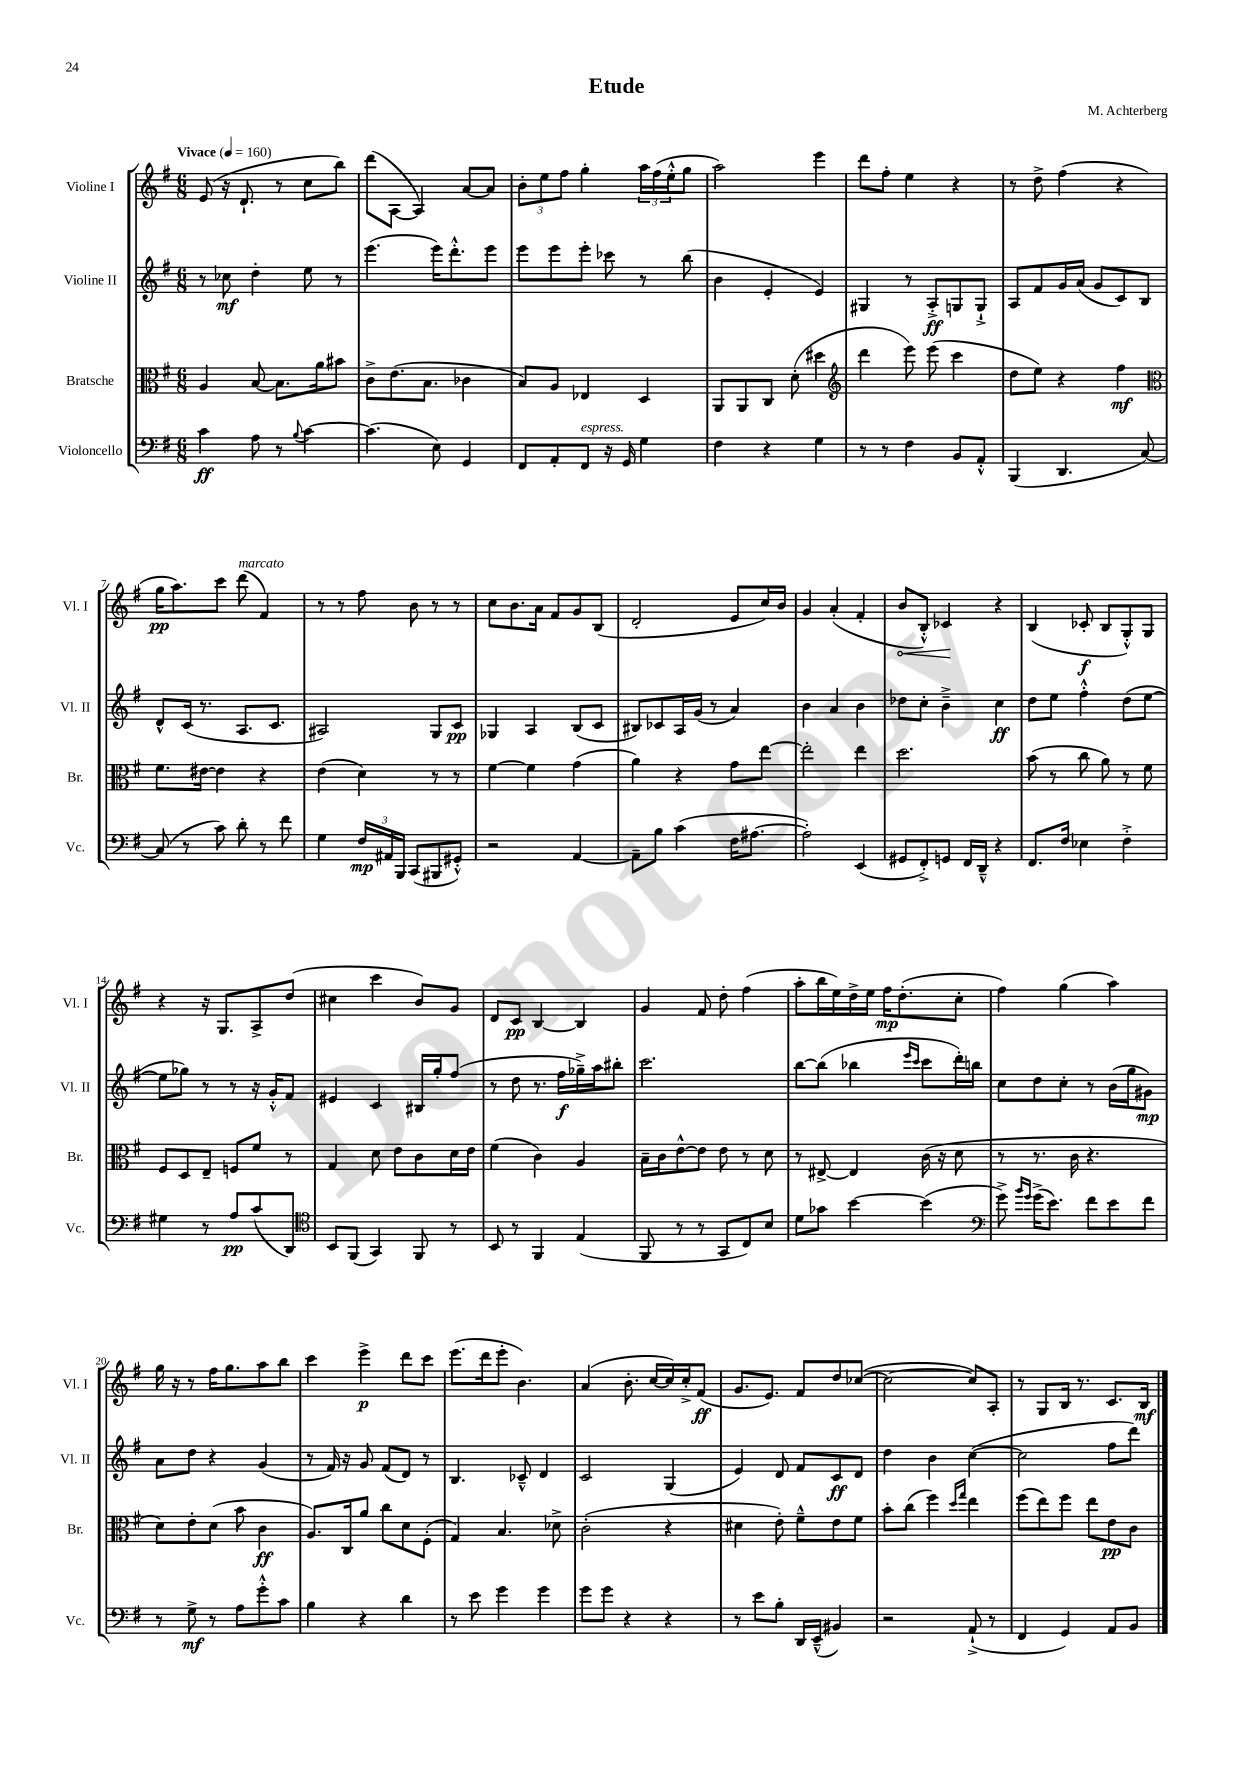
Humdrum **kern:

**kern	**kern	**kern	**kern
*staff4	*staff3	*staff2	*staff1
*clefF4	*clefC3	*clefG2	*clefG2
*k[f#]	*k[f#]	*k[f#]	*k[f#]
*M6/8	*M6/8	*M6/8	*M6/8
*MM160	*MM160	*MM160	*MM160
4c	4A	8r	(8e
.	.	8cc-	16r
.	.	.	8.d`
8A	[8B	4dd'	.
8r	8.B]	.	8r
8qqB	.	.	.
[4c	.	8ee	8cc
.	16a	.	.
.	8b#	8r	8bb)
=	=	=	=
(4.c]	8c^	(4.eee	(8ddd
.	(8.e	.	[8A
.	.	.	4A])
.	8.B	.	.
8E)	.	16eee)	.
.	.	8.ddd'^^	.
4GG	4c-	.	[8a
.	.	8eee	8a]
=	=	=	=
8FF#	8B)	8eee	12b'
.	.	.	12ee
8AA'	8A	8eee	.
.	.	.	12ff#
8FF#	4E-	8eee'	4gg'
16r	.	8ccc-	.
16GG	.	.	.
4G	4D	8r	24aa
.	.	.	(24ff#
.	.	.	24ee'^^
.	.	(8bb	8gg
=	=	=	=
4F#	8AA	4b	2aa)
.	8AA	.	.
4r	8C	4e'	.
.	(8d'	.	.
4G	4dd#	4e)	4eee
=	=	=	=
*	*clefG2	*	*
8r	4ddd	4G#	8ddd
8r	.	.	8ff#'
4F#	8eee)	8r	4ee
.	(8eee	8A'^	.
8BB	4ccc	8G	4r
8AA'^^	.	8G`^	.
=	=	=	=
(4BBB	8dd	8A	8r
.	8ee)	8f#	8dd^
4.DD	4r	16g	(4ff#
.	.	(16a	.
.	.	8g	.
.	4ff#	8c)	4r
[8C)	.	8B	.
=	=	=	=
*	*clefC3	*	*
(8C]	8.f#	8d^^	16gg
.	.	.	8.aa)
8r	.	(16c	.
.	[16e#	8.r	.
8c)	4e#]	.	8ccc
8d'	.	8.A	(8ddd
8r	4r	.	4f#)
.	.	8.c	.
8f#	.	.	.
=	=	=	=
4G	(4e	2A#)	8r
.	.	.	8r
24F#	4d)	.	8ff#
24AA#	.	.	.
24BBB	.	.	.
(8CC	.	.	8b
8BBB#	8r	8G	8r
8GG#'^^)	8r	8c	8r
=	=	=	=
2r	[4f#	4G-	8cc
.	.	.	8.b
.	4f#]	4A	.
.	.	.	16a
.	.	.	8f#
[4AA	(4g	(8B	8g
.	.	8c	(8B
=	=	=	=
8AA~]	4a)	8B#)	2d'
8B	.	8c-	.
(4c	4r	16A	.
.	.	(16g	.
.	.	8r	.
16F#	8g	4a)	8e
[8.A#	.	.	.
.	[8ee	.	16cc)
.	.	.	16b
=	=	=	=
2A#'])	2ee']	4b	4g
.	.	4a	(4a'
(4EE	4ee	4b	4f#'
=	=	=	=
8GG#	2.dd	8dd-	8b
8FF#'^)	.	8cc'	8B'^^)
8GG	.	4b~^	4c-
16FF#	.	.	.
16DD~^^	.	.	.
4r	.	4cc	4r
=	=	=	=
8.FF#	(8b	8dd	(4B
.	8r	8ee	.
16F#	.	.	.
4E-	8cc	4ff#'^^	8c-'
.	8a)	.	8B
4F#'^	8r	(8dd	8G'^^)
.	8f#	[8ee	8G
=	=	=	=
4G#	8F#	8ee]	4r
.	8D	8gg-)	.
8r	8E~	8r	16r
.	.	.	8.G
8A	8F	8r	.
(8c	8f#	16r	8A^
.	.	16g'^^	.
8DD)	8r	8f#	(8dd
=	=	=	=
*clefC4	*	*	*
8BB	4G	4e#	4cc#
(8FF#	.	.	.
4GG)	8d	4c	4ccc
.	8e	.	.
8FF#	8c	16B#	8b)
.	.	16gg'	.
8r	16d	(8ff#	8g
.	16e	.	.
=	=	=	=
8BB	(4f#	8r	8d
8r	.	8dd	8c
4FF#	4c)	8.r	[4B
.	.	16ff#	.
(4E	4A	16gg-~^)	4B]
.	.	16aa	.
.	.	8bb#'	.
=	=	=	=
8FF#	16B~	2.ccc	4g
.	16c	.	.
8r	[8e^^	.	.
8r	8e]	.	8f#
8GG	8e	.	8dd'
8C)	8r	.	(4ff#
8B	8d	.	.
=	=	=	=
8d	8r	[8bb	8aa'
8g-	[8E#^	(8bb]	16bb
.	.	.	16ee)
[4b	4E#]	4bb-	16dd^
.	.	.	16ee
.	.	.	16ff#
.	.	.	(8.dd'
.	.	16qqeee	.
.	.	16qqccc	.
(4b]	(16c	8ccc	.
.	16r	.	.
.	8d	16ddd')	8cc'
.	.	16bb	.
=	=	=	=
*clefF4	*	*	*
8g^)	8r	8cc	4ff#)
16qqb	.	.	.
16qqg	.	.	.
(16g^	8.r	8dd	.
8.e)	.	.	.
.	.	8cc'	(4gg
.	16c	.	.
8f#	4.r	8r	.
8e	.	(16b	4aa)
.	.	16gg	.
8f#	.	8g#)	.
=	=	=	=
8r	8d)	8a	16gg
.	.	.	16r
8G^	8e'	8dd	8r
8r	(8d	4r	16ff#
.	.	.	8.gg
8A	8b	.	.
8g'^^	4c	(4g	8aa
8c	.	.	8bb
=	=	=	=
4B	8.A)	8r	4ccc
.	.	16f#)	.
.	16C	16r	.
4r	8a	8g	4eee^
.	8cc	(8f#	.
4d	8d	8d)	8ddd
.	(8F#'	8r	8ccc
=	=	=	=
8r	4G)	4.B	(8.eee
8e	.	.	.
.	.	.	16ddd
4g	4.B	.	8eee'
.	.	8c-~^^	4.b)
4g	.	4d	.
.	8d-^	.	.
=	=	=	=
8g	(2c'	2c	(4a
8g	.	.	.
4r	.	.	8.b'
.	.	.	[16cc
4r	4r	(4G	16cc])
.	.	.	16cc'^
.	.	.	(8f#
=	=	=	=
8r	4d#	4e)	8.g
8e	.	.	.
.	.	.	8.e)
8B'	8e')	8d	.
16DD	8f#~^^	8f#	8f#
(16EE~^^	.	.	.
4BB#)	8e	8c	8dd
.	8f#	8d	([8cc-
=	=	=	=
2r	8b'	4dd	2cc-_
.	(8cc	.	.
.	4ff#)	4b	.
.	16qqdd	.	.
.	16qqgg	.	.
(8AA`^	4ee	([4cc	8cc-])
8r	.	.	8A'
=	=	=	=
4FF#	(8ff#	2cc]	8r
.	8ee)	.	8G
4GG)	8ff#	.	16B
.	.	.	8.r
.	8ee	.	.
8AA	8e	8ff#	8.c
8BB	8c	8ddd)	.
.	.	.	16B
==	==	==	==
*-	*-	*-	*-
